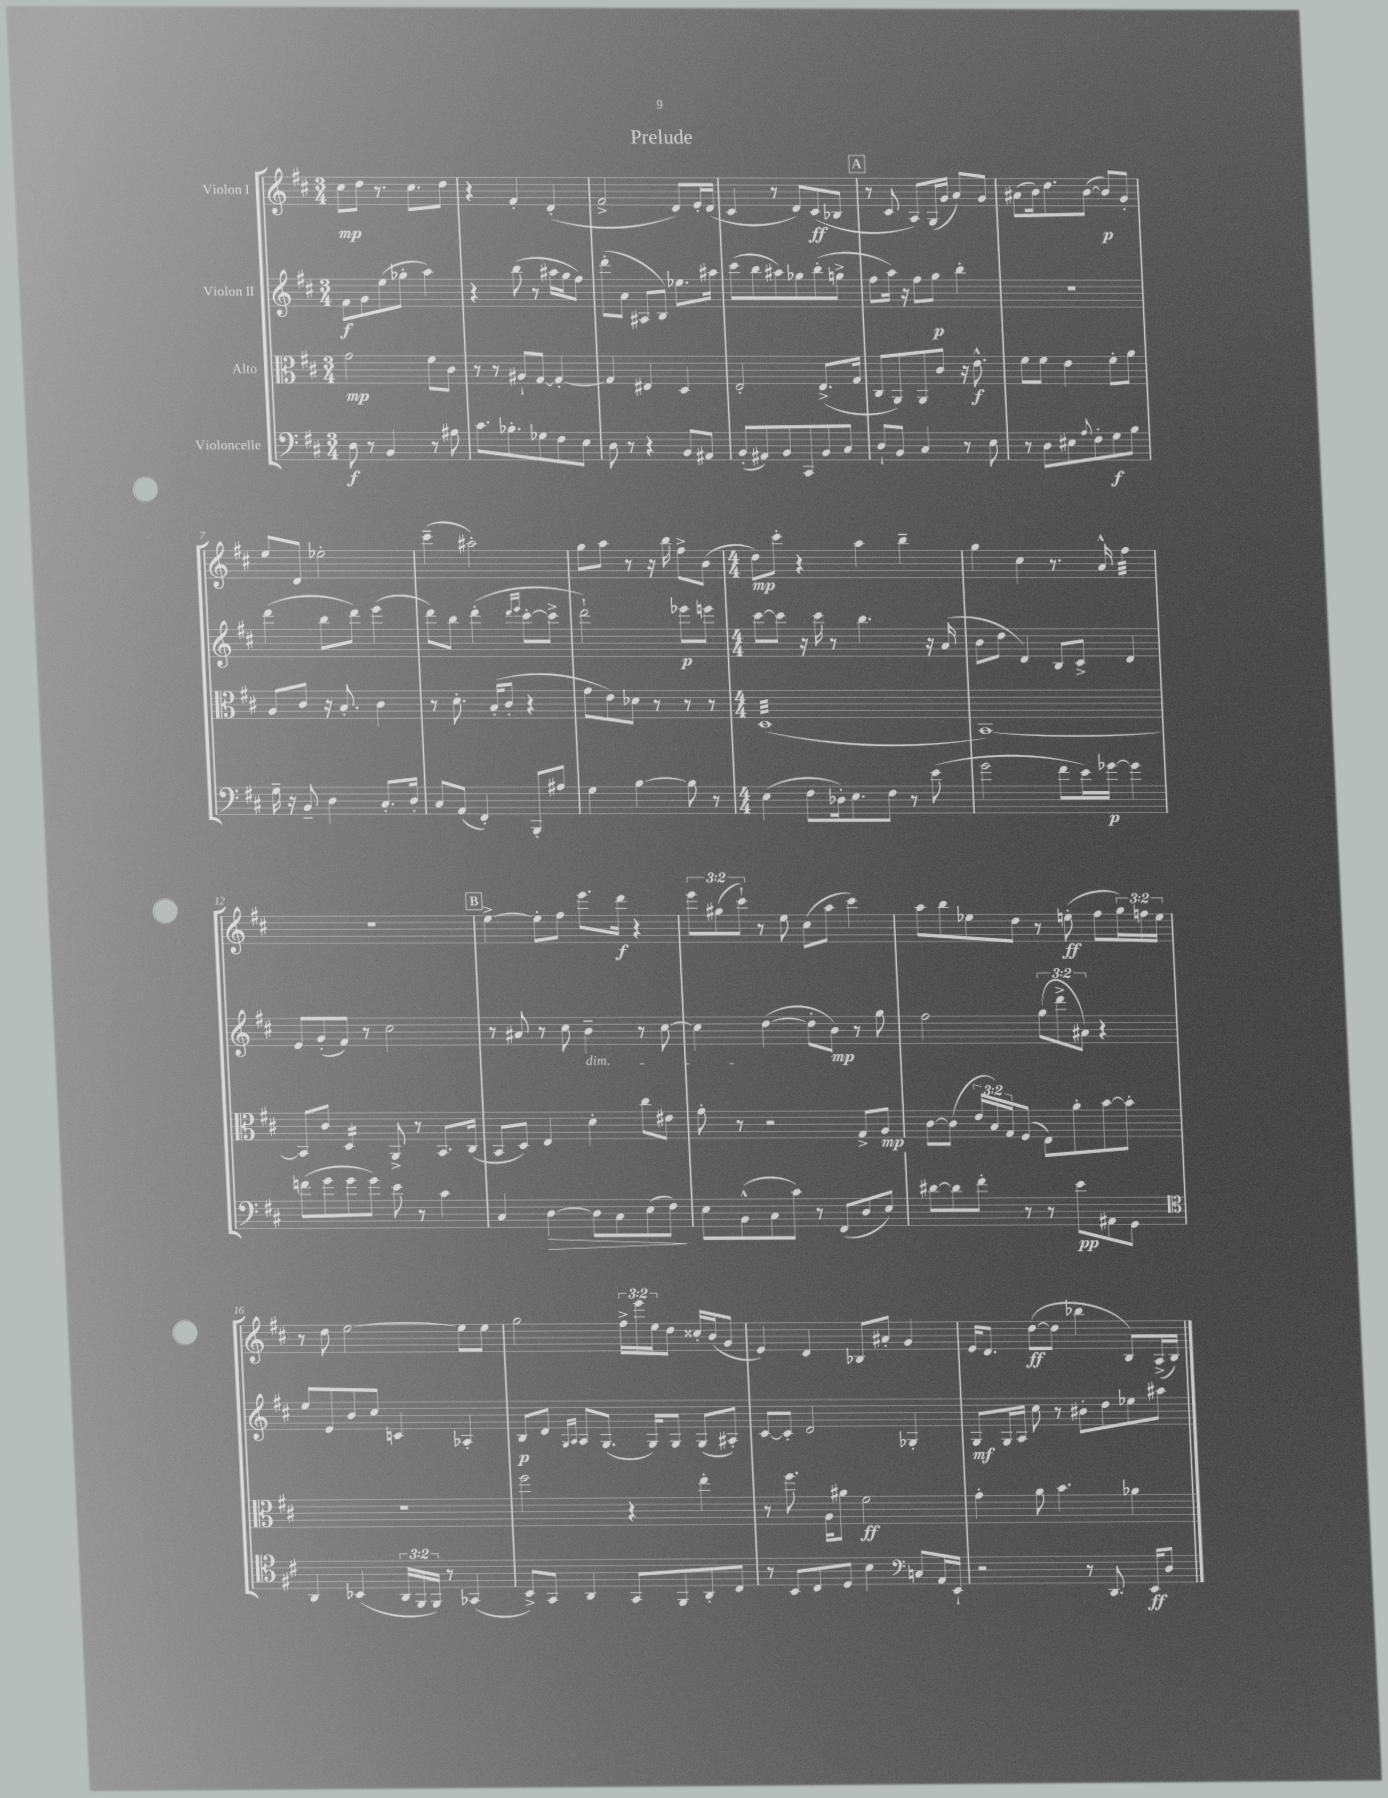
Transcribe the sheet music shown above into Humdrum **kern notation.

**kern	**kern	**kern	**kern
*staff4	*staff3	*staff2	*staff1
*clefF4	*clefC3	*clefG2	*clefG2
*k[f#c#]	*k[f#c#]	*k[f#c#]	*k[f#c#]
*M3/4	*M3/4	*M3/4	*M3/4
8D\	2g\	8f#\L	8cc#\L
8r	.	8g\	8dd\J
4BB/	.	(8ee\	8.r
.	.	8gg-'\J	.
.	.	.	8.cc#\L
8r	8f#\L	4aa\)	.
8A#\	8c#\J	.	8dd\J
=	=	=	=
8.c#\L	8r	4r	4r
.	8r	.	.
8.B-'\	.	.	.
.	8A#`/L	(8bb\	4f#'/
8G-\	[8G/J	8r	.
8F#\	4G'/_	16aa#\LL	(4d'/
.	.	16gg\J	.
8E\J	.	8ff#\J)	.
=	=	=	=
8D\	4G/]	(8ddd'\L	2f#^/
8r	.	8a\J	.
4r	4E#/	8A#/L	.
.	.	8B/J)	.
8BB/L	4D/	8.ee-\L	8d/L)
8AA#/J	.	.	16e'/L
.	.	16aa#\Jk	(16d/JJ
=	=	=	=
(8BB'/L	2E'/	(8ccc#\L	4c#/
8AA#/)	.	8bb\	.
8BB/	.	8aa#\)	8r
8CC#/	.	8gg-\	8d/L)
8BB/	(8.E^/L	(8bb'\	(8c#/
8C#/J	.	8gg^\J	8B-/J
.	16G/Jk	.	.
=	=	=	=
8D`/L	8C#/L	8ff#\L	8r
8BB/J	8AA/)	16aa\Jk)	8c#/
.	.	16r	.
4C#/	8AA/	8ff#\L	8A/L)
.	8c#/J	8gg\J	(16G/L
.	.	.	16g/JJ
8r	16r	4bb'\	8a/L)
.	8.e^^\	.	.
8E\	.	.	8g/J
=	=	=	=
8r	8f#\L	2.r	(8a#\L
8D\L	8f#\J	.	16b\k)
.	.	.	8.dd\
8E#\	4e\	.	.
8qqA/	.	.	.
8F#'\	.	.	([8b\J
8G\	8f#'\L	.	8b/]L)
8B\J	8a\J	.	8g'/J
=	=	=	=
16G~\	8A/L	(4ddd\	8ee/L
16r	.	.	.
8BB~/	8c#/J	.	8d/J
4D\	16r	8bb\L	2ee-'\
.	8.B'/	.	.
.	.	8ddd\J)	.
8.C#'/L	4c#\	(4eee\	.
16D'/Jk	.	.	.
=	=	=	=
8C#/L	8r	8ddd\L)	(4ccc#~\
(8AA/J	8.d'\	8bb\J	.
4FF#'/)	.	(4ddd'\	2aa#'\)
.	(16B'/LK	.	.
.	8c#'/J	.	.
.	.	16qqddd/LL	.
.	.	16qqeee/JJ	.
8BBB'/L	4r	[8ccc#'\L	.
8A#/J	.	8ccc#^\]J	.
=	=	=	=
4G\	8g\L	2ddd`\)	8gg\L
.	8e\)	.	8aa\J
[4B\	8d-\J	.	8r
.	8r	.	16r
.	.	.	16bb\
8B\]	8r	8eee-\L	8ff#^\L
8r	8r	8eee\J	(8b\J
=	=	=	=
*M4/4	*M4/4	*M4/4	*M4/4
(4E\	(1D	[8ccc#\L	8dd\L)
.	.	8ccc#\]J	8ccc#'\J
8F#\L	.	16r	4r
.	.	16ccc#\	.
16D-'\k)	.	8r	.
8.E\	.	.	.
.	.	4.bb\	4aa\
8F#\J	.	.	.
8r	.	.	4bb~\
(8e\	.	16r	.
.	.	(16a/	.
=	=	=	=
2g\	[1BB)	8b\L	4gg\
.	.	8dd\J	.
.	.	4d/)	4cc#\
8f#\L	.	8B/L	8.r
16e\L)	.	8c#^/J	.
[16g-\JJ	.	.	16a^^/
4g-\]	.	4d/	4ff#\
=	=	=	=
(8f\L	8BB/]L	8e/L	1r
8g\	8c#/J	(8g'/	.
8g\	4D/	8f#/J)	.
8g\J)	.	8r	.
8e\	8AA^/	2cc#\	.
8r	8r	.	.
4c#\	8.BB/L	.	.
.	(16C#/Jk	.	.
=	=	=	=
4C#/	8BB/L	8r	[4ee^\
.	8D/J)	8a#/	.
[4D\	4E/	8r	8ee'\]L
.	.	8cc#\	8ff#\J
8D\]L	4d'\	4b~\	8.eee\L
8C#\	.	.	.
.	.	.	16ddd\Jk
(8E\	8cc#\L	8r	4r
8F#\J)	8e#\J	[8cc#\	.
=	=	=	=
8E\L	8g'\	4cc#\]	12eee\L
.	.	.	(12gg#\
(8BB^^\	8r	.	.
.	.	.	12ccc#`\J)
8C#\	2r	([4dd\	8r
8c#\J)	.	.	8ee\
8r	.	8dd'\]L	(8cc#\L
(8FF#/L	.	8b\J)	8aa\J
8D/	8G^/L	8r	4ccc#\)
8E/J)	8A/J	8gg\	.
=	=	=	=
[8d#\L	[8c#\L	2ff#\	8aa\L
8d#\]	(8c#\]J	.	8bb\
8f#'\J	24e/LL	.	8ee-\
.	24B/)	.	.
.	24G/J	.	.
8r	(8F#/J	.	8dd\J
8r	8E\L)	(12gg\L	8r
.	.	12ddd^\	.
8e\L	8a'\	.	(8ee'\
.	.	12a#\J)	.
8AA#\	[8b\	4r	8ff#\L
8GG\J	8b'\]J	.	24gg\L)
.	.	.	24ff\
.	.	.	24ee\JJ
=	=	=	=
*clefC4	*	*	*
4AA/	1r	8ee/L	8r
.	.	8e/	8dd\
(4BB-/	.	8b/	[2ee\
.	.	8cc#/J	.
24AA/LL	.	4c/	.
24FF#/	.	.	.
24FF#/JJ)	.	.	.
8r	.	.	.
(4GG-/	.	4A-'/	8ee\]L
.	.	.	8ee\J
=	=	=	=
8BB^/L)	2ff#\	8B/L	2gg\
8GG/J	.	8d/J	.
.	.	16qqG/LL	.
.	.	16qqA/JJ	.
4AA/	.	8A/L	.
.	.	(8.G/J	.
8GG/L	4r	.	24ff#^\LL
.	.	.	24eee\
.	.	16G/LK)	.
.	.	.	24ee\J
8FF#/	.	8G/J	8dd\J
8AA'/	4ee'\	(8G/L	16cc##'/LL
.	.	.	(16b/J
8C#/J	.	8A#'/J)	8g/J
=	=	=	=
8r	8r	[8c#/L	4e/)
8BB/L	8.ff#\	8c#'/]J	.
8C#/	.	2d/	4d/
.	16A\LK	.	.
8D/J	8a#\J	.	.
4B\	2f#\	.	8B-/L
.	.	.	8a#'/J
*clefF4	*	*	*
8C/L	.	4G-'/	4g/
16AA/L	.	.	.
16EE`/JJ	.	.	.
=	=	=	=
2r	4g'\	8G/L	16e/LK
.	.	.	8.d/J
.	.	16G/L	.
.	.	16A/JJ	.
.	8a\	8cc#\	([8dd\L
.	4.b\	8r	8dd\]J
8r	.	8b#'\L	4bb-\
8.DD/	.	8dd\	.
.	4a-\	8ee-\	8B/L)
16EE/LK	.	.	.
8D/J	.	8aa#\J	(16A^/L
.	.	.	16B/JJ)
==	==	==	==
*-	*-	*-	*-
